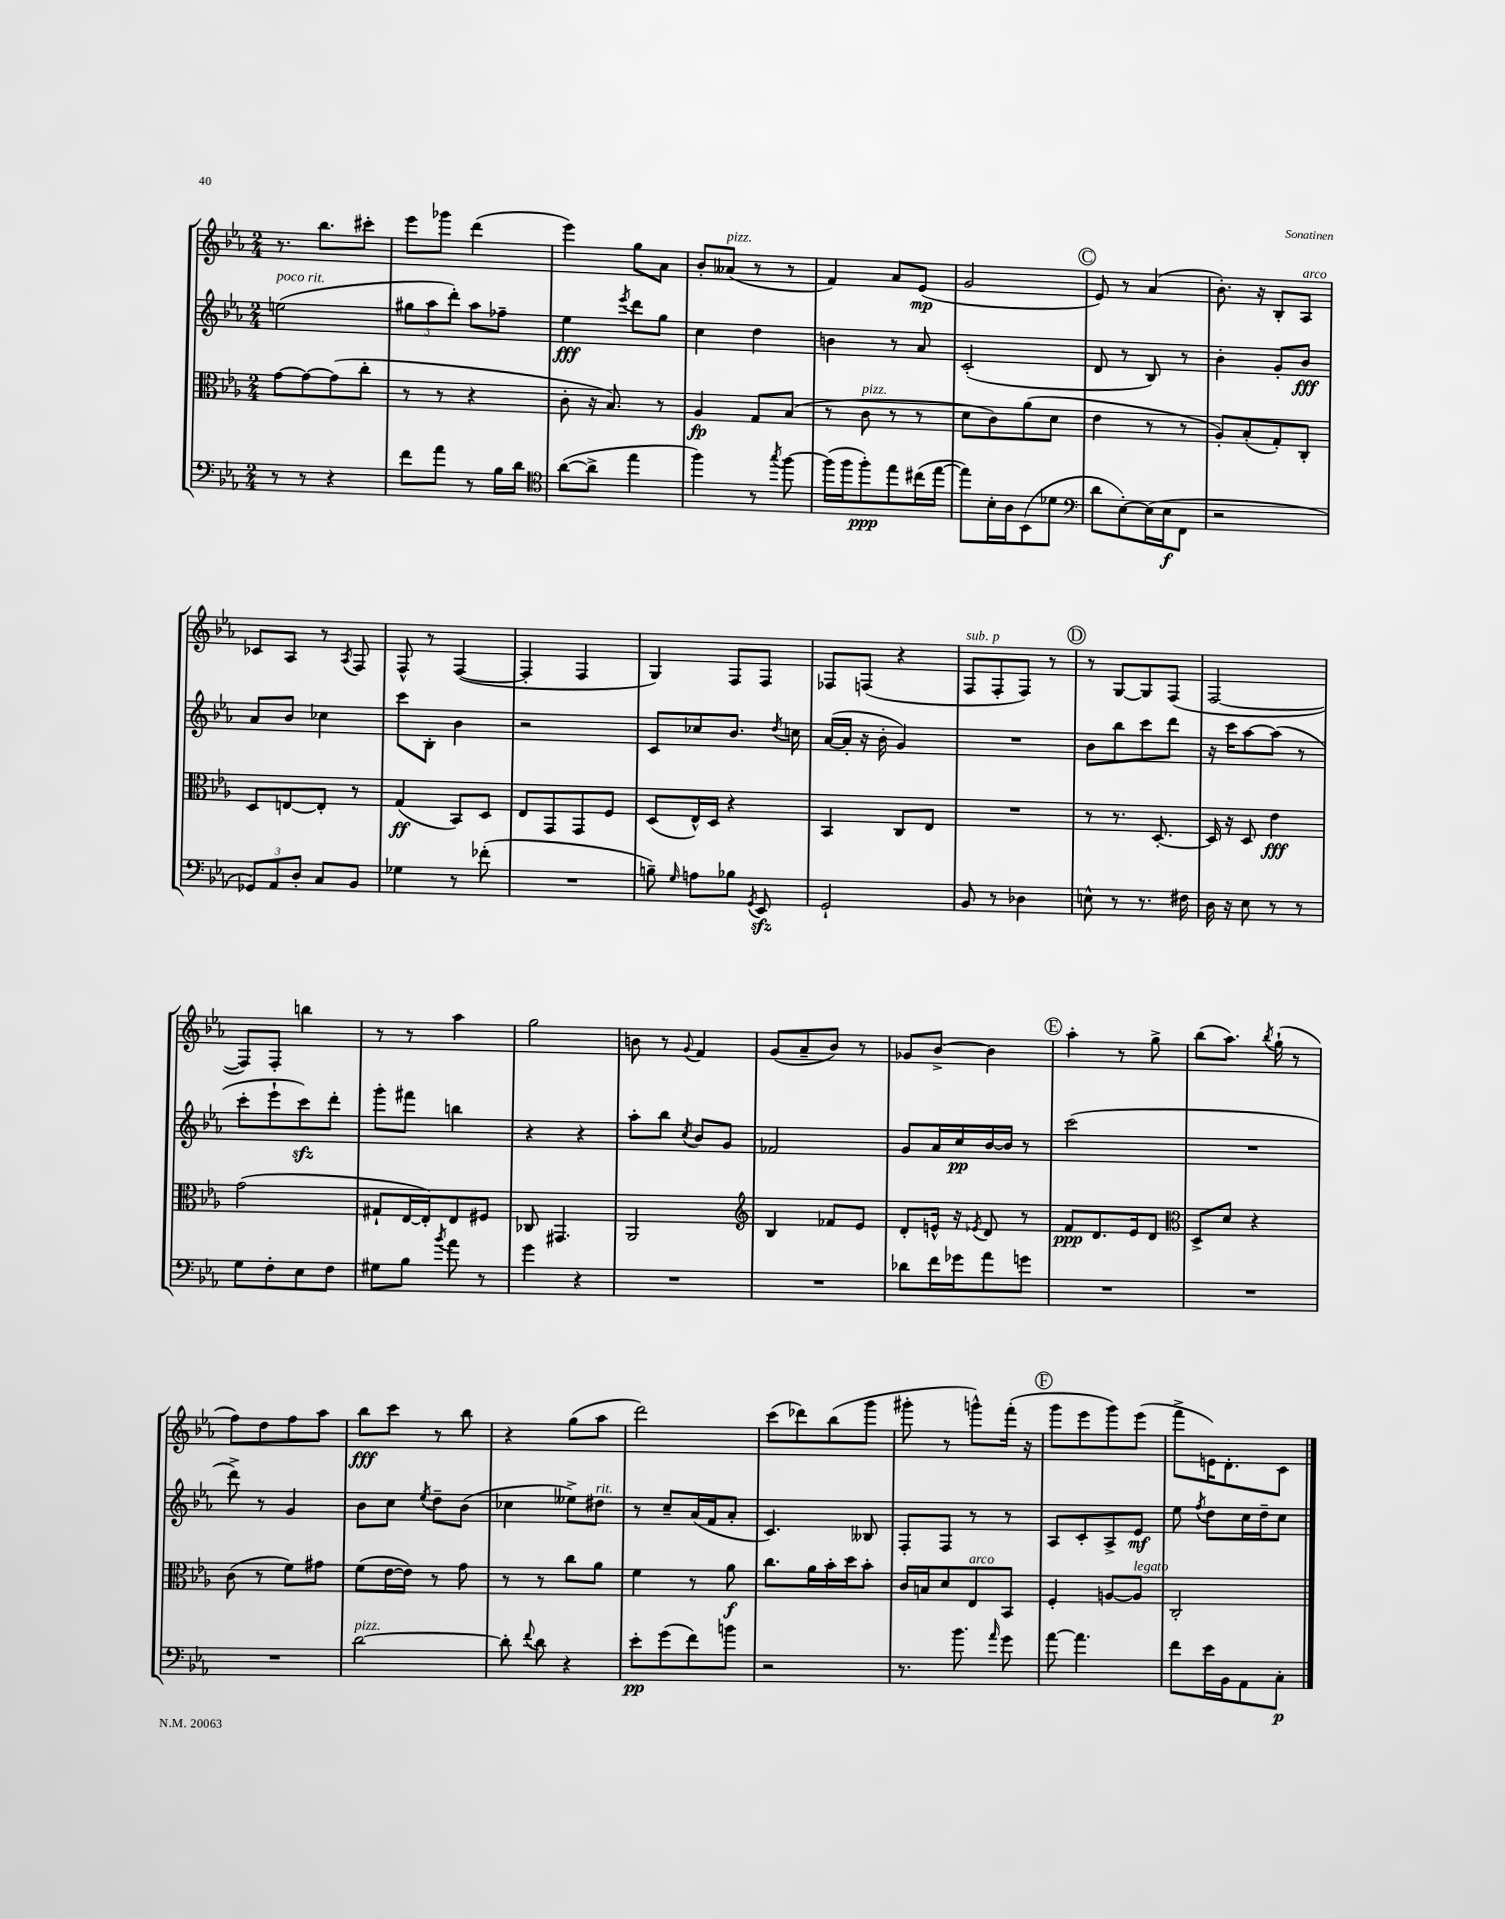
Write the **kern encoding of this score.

**kern	**dynam	**kern	**dynam	**kern	**dynam	**kern	**dynam
*part4	*part4	*part3	*part3	*part2	*part2	*part1	*part1
*staff4	*staff4	*staff3	*staff3	*staff2	*staff2	*staff1	*staff1
*clefF4	*	*clefC3	*	*clefG2	*	*clefG2	*
*k[b-e-a-]	*	*k[b-e-a-]	*	*k[b-e-a-]	*	*k[b-e-a-]	*
*M2/4	*	*M2/4	*	*M2/4	*	*M2/4	*
=49	=49	=49	=49	=49	=49	=49	=49
!	!	!	!	!LO:TX:a:i:t=poco rit.	!	!	!
8r	.	[8g\L	.	(2een\	.	8.r	.
8r	.	8g\_	.	.	.	.	.
.	.	.	.	.	.	8.bb-\L	.
4r	.	(8g\]	.	.	.	.	.
.	.	8cc'\J	.	.	.	8ccc#X'\J	.
=50	=50	=50	=50	=50	=50	=50	=50
8f\L	.	8r	.	12gg#X\L	.	8eee-\L	.
.	.	.	.	12aa-\	.	.	.
8a-\J	.	8r	.	.	.	8ggg-X\J	.
.	.	.	.	12ddd'\J)	.	.	.
8r	.	4r	.	8aa-\L	.	(4ddd\	.
16B-\LL	.	.	.	8ff-X~\J	.	.	.
16d\JJ	.	.	.	.	.	.	.
=51	=51	=51	=51	=51	=51	=51	=51
*clefC4	*	*	*	*	*	*	*
([8a-\L	.	8c'\	.	4ee-\	fff	4eee-\)	.
8a-^\J]	.	16r	.	.	.	.	.
.	.	8.B-/)	.	.	.	.	.
.	.	.	.	8qeee-/	.	.	.
4ee-\	.	.	.	8ddd\L	.	8gg\L	.
.	.	8r	.	8gg\J	.	8a-\J	.
=52	=52	=52	=52	=52	=52	=52	=52
4ff\)	.	4A-/	fp	4cc\	.	8b-'/L	.
!	!	!	!	!	!	!LO:TX:a:i:t=pizz.	!
.	.	.	.	.	.	(8a--X/J	.
8r	.	8G/L	.	4dd\	.	8r	.
8qgg/	.	.	.	.	.	.	.
[8ff\	.	(8B-/J	.	.	.	8r	.
=53	=53	=53	=53	=53	=53	=53	=53
(16ff\LL]	.	8r	.	4bn\	.	4f/)	.
16ff\J	.	.	.	.	.	.	.
!	!	!LO:TX:a:i:t=pizz.	!	!	!	!	!
8ff'\)	ppp	8c\	.	.	.	.	.
8ee-\	.	8r	.	8r	.	8a-/L	.
(16cc#X\L	.	8r	.	8a-/	.	(8e-/J	mp
[16ee-\JJ	.	.	.	.	.	.	.
=54	=54	=54	=54	=54	=54	=54	=54
8ee-\L])	.	8d\L	.	(2c'/	.	2g/	.
16B-'\L	.	8c\)	.	.	.	.	.
16A-\J	.	.	.	.	.	.	.
(8BB-\	.	(8a-\	.	.	.	.	.
8d-X\J	.	8d\J	.	.	.	.	.
!!LO:REH:place=s1:t=C
=55	=55	=55	=55	=55	=55	=55	=55
*clefF4	*	*	*	*	*	*	*
8d\L	.	4e-\	.	8d/	.	8e-/)	.
[8E-'\)	.	.	.	8r	.	8r	.
(16E-\L]	.	8r	.	8B-/)	.	(4a-/	.
16E-\J	f	.	.	.	.	.	.
8FF\J	.	8r	.	8r	.	.	.
=56	=56	=56	=56	=56	=56	=56	=56
2r	.	8A-'/L)	.	4b-'\	.	8.b-'\)	.
.	.	(8B-'/	.	.	.	.	.
.	.	.	.	.	.	16r	.
.	.	8G'/)	.	8g'/L	.	8B-'/L	.
!	!	!	!	!	!	!LO:TX:a:i:t=arco	!
.	.	8C'/J	.	8b-/J	fff	8A-/J	.
!!LO:LB:g=z
=57	=57	=57	=57	=57	=57	=57	=57
12GG-X/L)	.	8D/L	.	8a-/L	.	8c-X/L	.
12AA-/	.	.	.	.	.	.	.
.	.	[8En/	.	8b-/J	.	8A-/J	.
12D'/J	.	.	.	.	.	.	.
8C/L	.	8E'/J]	.	4cc-X\	.	8r	.
.	.	.	.	.	.	8qA-/	.
8BB-/J	.	8r	.	.	.	8F/	.
=58	=58	=58	=58	=58	=58	=58	=58
4G-X\	.	(4G/	ff	8ccc\L	.	8F^^/	.
.	.	.	.	8B-'\J	.	8r	.
8r	.	8BB-/L)	.	4b-\	.	([4F/	.
(8f-X'\	.	8D/J	.	.	.	.	.
=59	=59	=59	=59	=59	=59	=59	=59
2r	.	8E-/L	.	2r	.	4F'/]	.
.	.	8GG/	.	.	.	.	.
.	.	8GG/	.	.	.	4F/	.
.	.	8F/J	.	.	.	.	.
=60	=60	=60	=60	=60	=60	=60	=60
8Bn~\)	.	(8D/L	.	8c/L	.	4G/)	.
16qqG/	.	.	.	.	.	.	.
8An\L	.	16E-^^/L)	.	8cc-X/	.	.	.
.	.	16D/JJ	.	.	.	.	.
8B-X\J	.	4r	.	8.b-/J	.	8F/L	.
8qGG/	.	.	.	.	.	.	.
8EE-zz/	.	.	.	.	.	8F/J	.
.	.	.	.	8qdd/	.	.	.
.	.	.	.	16ccn\	.	.	.
=61	=61	=61	=61	=61	=61	=61	=61
2GG`/	.	4BB-/	.	([16a-/LL	.	8F-X/L	.
.	.	.	.	16a-'/JJ]	.	.	.
.	.	.	.	16r	.	(8Fn/J	.
.	.	.	.	16b-'\	.	.	.
.	.	8C/L	.	4g/)	.	4r	.
.	.	8E-/J	.	.	.	.	.
=62	=62	=62	=62	=62	=62	=62	=62
!	!	!	!	!	!	!LO:TX:a:i:t=sub. p	!
8BB-/	.	2r	.	2r	.	8F/L	.
8r	.	.	.	.	.	8F'/	.
4D-X\	.	.	.	.	.	8F/J)	.
.	.	.	.	.	.	8r	.
!!LO:REH:place=s1:t=D
=63	=63	=63	=63	=63	=63	=63	=63
8En^^\	.	8r	.	8b-\L	.	8r	.
8r	.	8.r	.	8bb-\	.	[8G/L	.
8.r	.	.	.	8ccc\	.	8G/]	.
.	.	[8.D'/	.	.	.	.	.
.	.	.	.	8ddd\J	.	(8F/J	.
16F#X\	.	.	.	.	.	.	.
=64	=64	=64	=64	=64	=64	=64	=64
16D\	.	16D/]	.	16r	.	[2F/	.
16r	.	16r	.	16ccc\KL	.	.	.
8E-\	.	8D/	.	[8aa-\	.	.	.
8r	.	4e-\	fff	(8aa-\J]	.	.	.
8r	.	.	.	8r	.	.	.
!!LO:LB:g=z
=65	=65	=65	=65	=65	=65	=65	=65
8G\L	.	(2g\	.	8ccc'\L	.	8F/L])	.
8F'\	.	.	.	8eee-`\	.	8F'/J	.
8E-\	.	.	.	8ccczz\)	.	4bbn\	.
8F\J	.	.	.	8ddd'\J	.	.	.
=66	=66	=66	=66	=66	=66	=66	=66
8G#X\L	.	8G#X`/L	.	8ggg'\L	.	8r	.
8B-\J	.	[16E-/L	.	8fff#X\J	.	8r	.
.	.	16E-'/J])	.	.	.	.	.
8qb-/	.	.	.	.	.	.	.
8a-\	.	8E-/	.	4bbn\	.	4aa-\	.
8r	.	8F#X/J	.	.	.	.	.
=67	=67	=67	=67	=67	=67	=67	=67
4g\	.	8C-X/	.	4r	.	2gg\	.
.	.	4.GG#X/	.	.	.	.	.
4r	.	.	.	4r	.	.	.
=68	=68	=68	=68	=68	=68	=68	=68
2r	.	2AA-/	.	8aa-'\L	.	8bn\	.
.	.	.	.	8bb-\J	.	8r	.
.	.	.	.	8qcc/	.	8qqg/	.
.	.	.	.	8b-/L	.	4f/	.
.	.	.	.	8g/J	.	.	.
=69	=69	=69	=69	=69	=69	=69	=69
*	*	*clefG2	*	*	*	*	*
2r	.	4B-/	.	2f-X/	.	(8g/L	.
.	.	.	.	.	.	8a-~/	.
.	.	8f-X/L	.	.	.	8b-/J)	.
.	.	8e-/J	.	.	.	8r	.
=70	=70	=70	=70	=70	=70	=70	=70
8d-X\L	.	8d'/L	.	8g/L	.	8g-X/L	.
16f\L	.	16en^^/Jk	.	16a-/L	.	[8b-^/J	.
16g-X\J	.	16r	.	16cc/	pp	.	.
.	.	8qe-X/	.	.	.	.	.
8a-\	.	8d/	.	[16b-/	.	4b-\]	.
.	.	.	.	16b-/JJ]	.	.	.
8gn\J	.	8r	.	8r	.	.	.
!!LO:REH:place=s1:t=E
=71	=71	=71	=71	=71	=71	=71	=71
2r	.	8f/L	ppp	(2ccc\	.	4aa-'\	.
.	.	8.d/	.	.	.	.	.
.	.	.	.	.	.	8r	.
.	.	16e-/k	.	.	.	.	.
.	.	8d/J	.	.	.	8gg^\	.
=72	=72	=72	=72	=72	=72	=72	=72
*	*	*clefC3	*	*	*	*	*
2r	.	8D^/L	.	2r	.	(8bb-\L	.
.	.	8d/J	.	.	.	8.aa-\J)	.
.	.	4r	.	.	.	.	.
.	.	.	.	.	.	8qbb-/	.
.	.	.	.	.	.	(16gg`\	.
.	.	.	.	.	.	8r	.
!!LO:LB:g=z
=73	=73	=73	=73	=73	=73	=73	=73
2r	.	(8c\	.	8ddd^\)	.	8ff\L)	.
.	.	8r	.	8r	.	8dd\	.
.	.	8f\L)	.	4g/	.	8ff\	.
.	.	8g#X\J	.	.	.	8aa-\J	.
=74	=74	=74	=74	=74	=74	=74	=74
!LO:TX:a:i:t=pizz.	!	!	!	!	!	!	!
[2d\	.	(8f\L	.	8b-\L	.	8bb-\L	fff
.	.	[16e-\L	.	8cc\J	.	8ccc\J	.
.	.	16e-\JJ])	.	.	.	.	.
.	.	.	.	8qee-/	.	.	.
.	.	8r	.	8dd~\L	.	8r	.
.	.	8g\	.	(8b-\J	.	8bb-\	.
=75	=75	=75	=75	=75	=75	=75	=75
8d'\]	.	8r	.	4cc-X\	.	4r	.
8qqf/	.	.	.	.	.	.	.
8d\	.	8r	.	.	.	.	.
4r	.	8cc\L	.	8ee--X^\L)	.	(8gg\L	.
!	!	!	!	!LO:TX:a:i:t=rit.	!	!	!
.	.	8a-\J	.	8dd#X\J	.	8aa-\J	.
=76	=76	=76	=76	=76	=76	=76	=76
8e-'\L	pp	4f\	.	8r	.	2ddd\)	.
(8g\	.	.	.	8cc~/L	.	.	.
8f\)	.	8r	.	(16a-/L	.	.	.
.	.	.	.	16f/J	.	.	.
8bn\J	.	8a-\	f	8a-'/J	.	.	.
=77	=77	=77	=77	=77	=77	=77	=77
2r	.	8.cc\L	.	4.c/)	.	(8ccc\L	.
.	.	.	.	.	.	8ddd-X\)	.
.	.	16a-\L	.	.	.	.	.
.	.	16b-'\	.	.	.	(8bb-\	.
.	.	16dd\J	.	.	.	.	.
.	.	8b-'\J	.	8B--X/	.	8ggg\J	.
=78	=78	=78	=78	=78	=78	=78	=78
8.r	.	16c/LL	.	8F'/L	.	8ggg#X'\	.
.	.	16Bn/J	.	.	.	.	.
.	.	8d/	.	8F/J	.	8r	.
8.b-\	.	.	.	.	.	.	.
!	!	!LO:TX:a:i:t=arco	!	!	!	!	!
.	.	8E-/	.	8r	.	8gggn^^\L)	.
16qqa-/	.	.	.	.	.	.	.
8g\	.	8BB-/J	.	8r	.	(16fff'\Jk	.
.	.	.	.	.	.	16r	.
!!LO:REH:place=s1:t=F
=79	=79	=79	=79	=79	=79	=79	=79
[8a-\	.	4F'/	.	8A-/L	.	8ggg\L	.
4.a-\]	.	.	.	8c'/	.	8eee-\	.
.	.	[8An/L	.	8A-^/	.	8ggg\)	.
!	!	!LO:TX:a:i:t=legato	!	!	!	!	!
.	.	8A/J]	.	8e-/J	mf	(8eee-\J	.
=80	=80	=80	=80	=80	=80	=80	=80
8f\L	.	2C'/	.	8ee-\	.	8fff^\L	.
.	.	.	.	8qff/	.	.	.
16e-\L	.	.	.	8dd\L	.	16en\K)	.
16BB-\J	.	.	.	.	.	8.d'\	.
8AA-\	.	.	.	16cc\L	.	.	.
.	.	.	.	16dd~\J	.	.	.
8C'\J	p	.	.	8cc\J	.	8c\J	.
==	==	==	==	==	==	==	==
*-	*-	*-	*-	*-	*-	*-	*-
